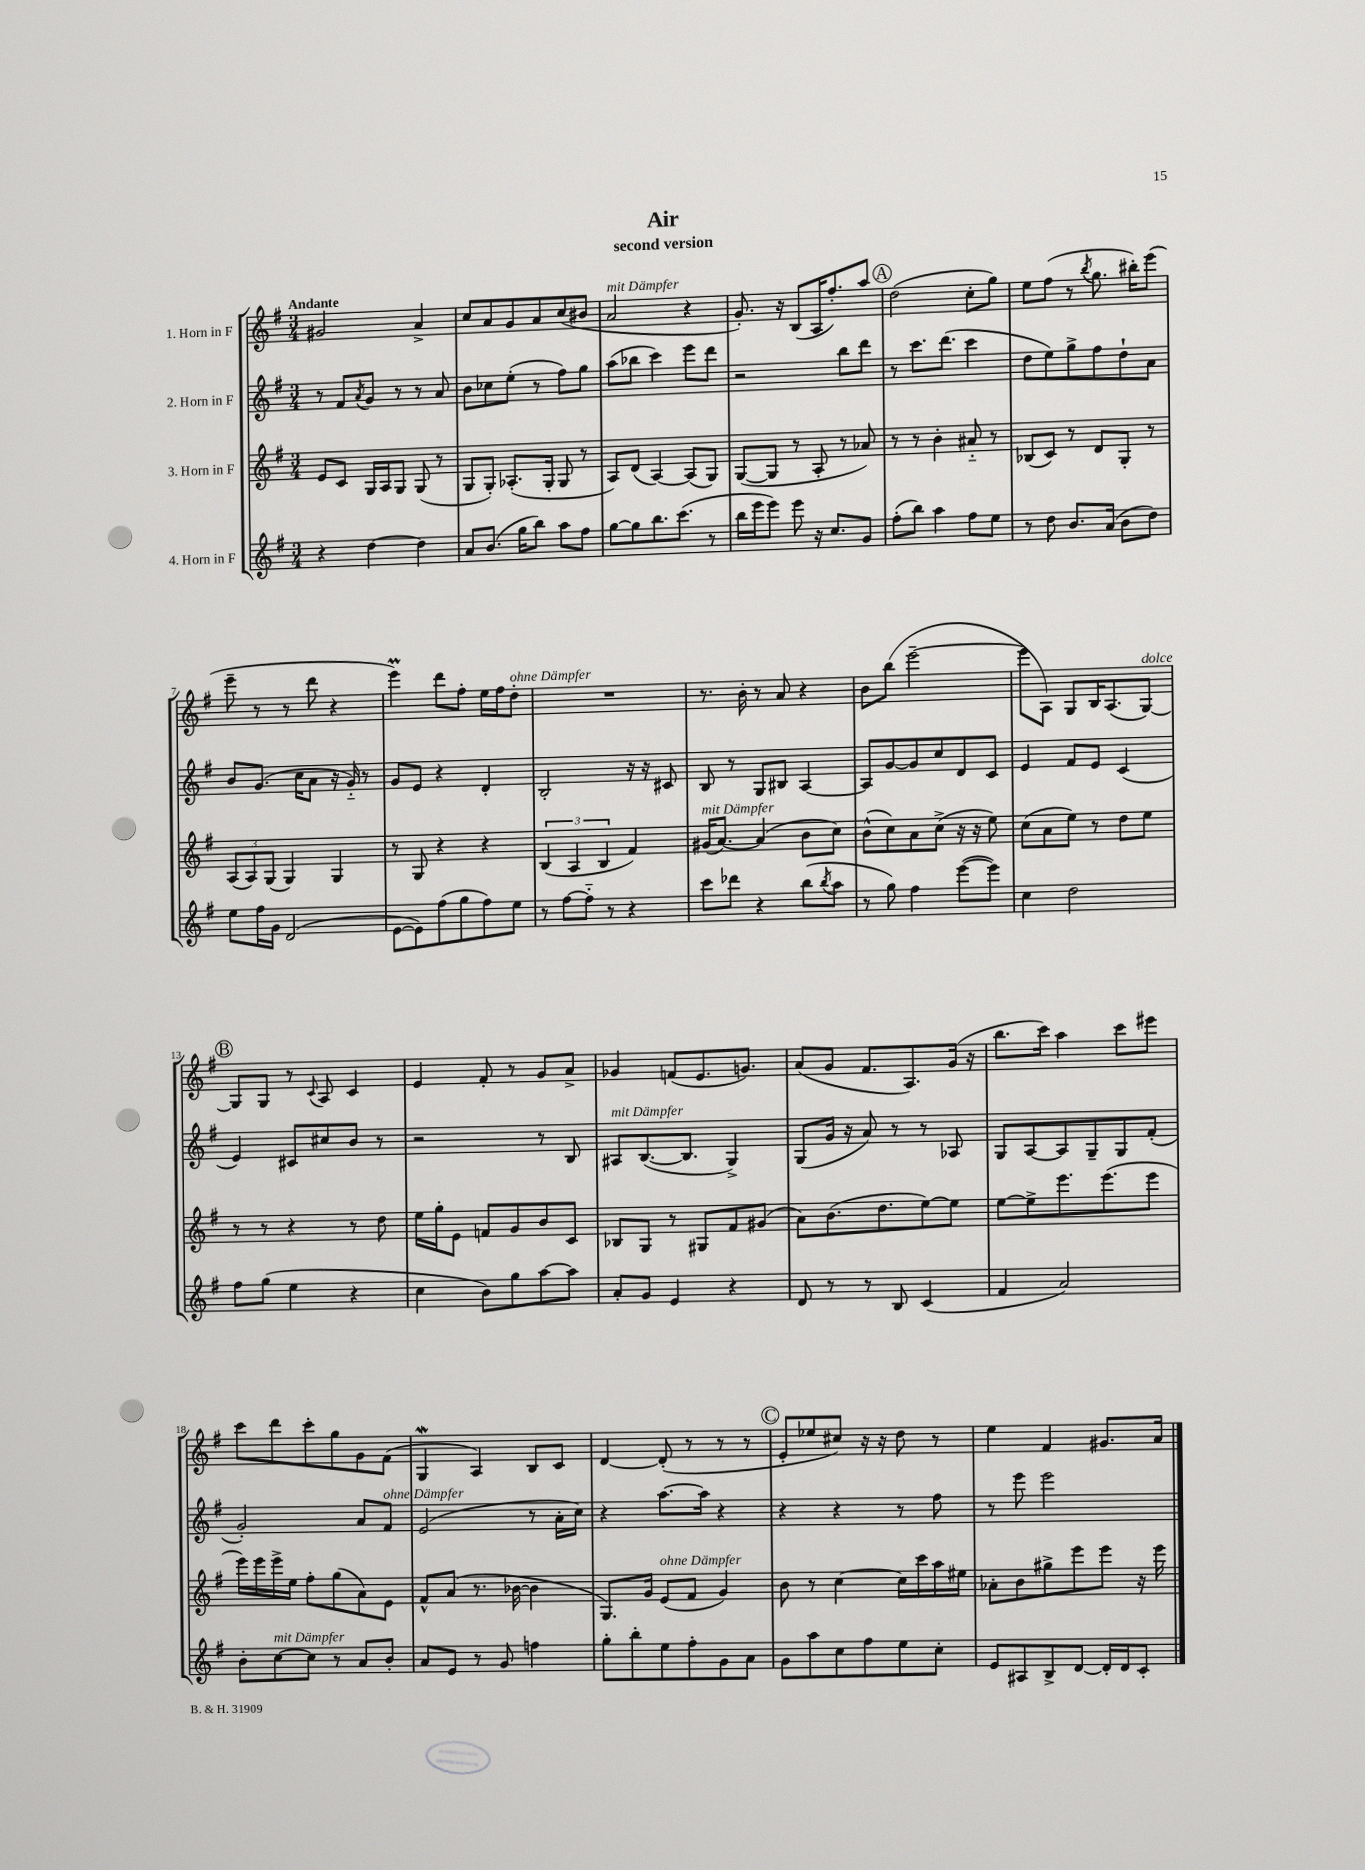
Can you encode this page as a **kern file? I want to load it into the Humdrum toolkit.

**kern	**kern	**kern	**kern
*staff4	*staff3	*staff2	*staff1
*clefG2	*clefG2	*clefG2	*clefG2
*k[f#]	*k[f#]	*k[f#]	*k[f#]
*M3/4	*M3/4	*M3/4	*M3/4
4r	8e/L	8r	2g#/
.	8c/J	8f#/L	.
.	.	8qa/	.
[4dd\	16G/LL	8g/J	.
.	16A/J	.	.
.	8G/J	8r	.
4dd\]	(8G/	8r	4a^/
.	8r	8a/	.
=	=	=	=
8a/L	8G/L	8b\L	8cc/L
(8.b/J	8G'/J)	8cc-\	8a/
.	(8.A-'/L	(8ee'\J	8g/
16gg\LK	.	.	.
8bb\J)	.	8r	8a/
.	16G'/Jk	.	.
8aa\L	8G/	8ff#\L)	(8cc/
8ff#\J	8r	8gg\J	8b#/J
=	=	=	=
[8gg\L	8A/L)	(8aa\L	2a/
8gg\]	(8d/J	8bb-\J	.
8.bb\	[4A/)	4ccc\)	.
(8.ccc\J	.	.	.
.	(8A/]L	8eee\L	4r
8r	8G/J)	8ddd\J	.
=	=	=	=
16bb\LL	([8G/L	2r	8.g'/)
16eee\J	.	.	.
8eee\J)	8G/]J	.	.
.	.	.	16r
8eee\	8r	.	(8B/L
16r	8A'/	.	16A/K
8.cc/L	.	.	8.ff#'/)
.	8r	8bb\L	.
8g/J	8a-/)	8ddd\J	8aa/J
=	=	=	=
(8ff#'\L	8r	8r	(2dd\
8bb\J)	8r	8.ccc\L	.
4aa\	4b'\	.	.
.	.	(8.ddd\J	.
8ff#\L	8a#'~/	4ccc\	8cc'\L
8ee\J	8r	.	8gg\J)
=	=	=	=
8r	(8B-/L	8dd\L	8ee\L
8dd\	8c/J)	8ee\)	(8ff#\J
8.b/L	8r	8gg^\	8r
.	.	.	8qbb/
.	8d/L	8ff#\	8.gg\
(16a/Jk	.	.	.
8b\L	8G'/J	8dd`\	.
.	.	.	16bb#'\LK)
8dd\J)	8r	8a\J	(8eee\J
=	=	=	=
8ee\L	(12A/L	8b/L	8eee~\
.	12A/)	.	.
16ff#\L	.	(8.g/J	8r
.	(12G/J	.	.
16g\JJ	.	.	.
(2d/	4G/)	.	8r
.	.	16cc\LK	.
.	.	8a\J	8ddd\
.	4G/	16r	4r
.	.	16g'~/)	.
.	.	8r	.
=	=	=	=
[8e\L	8r	8g/L	4eee\)
8e\])	8G/	8e/J	.
(8ff#\	4r	4r	8ddd\L
8gg\	.	.	8ff#'\J
8ff#\)	4r	4d'/	16ee\LL
.	.	.	16ff#\J
8ee\J	.	.	8dd'\J
=	=	=	=
8r	(6B/	2B'/	2.r
[8ff#\L	.	.	.
.	6A/	.	.
8ff#'~\]J	.	.	.
.	6B/	.	.
8r	.	.	.
4r	4f#/)	16r	.
.	.	16r	.
.	.	8c#/	.
=	=	=	=
8ccc\L	(16g#/LK	8B/	8.r
.	[8.a/J)	.	.
8ddd-\J	.	8r	.
.	.	.	16b'\
4r	(4a/]	8G/L	8r
.	.	8B#/J	8a/
(8bb\L	8b\L	[4A/	4r
8qbb/	.	.	.
8aa\J	8cc\J)	.	.
=	=	=	=
8r	(8b^^\L	8A/]L	8b\L
8gg\)	8cc\)	[8g/	(8bb\J
4ff#\	8a\	8g/]	[2eee~\
.	(8cc^\J	8cc/	.
([8eee\L	16r	8d/	.
.	16r	.	.
8eee\]J)	8ee\)	8c/J	.
=	=	=	=
4cc\	(8cc\L	4e/	8eee\]L
.	8a\	.	8A\J)
2dd\	8ee\J)	8f#/L	8G/L
.	8r	8e/J	16B/K
.	.	.	(8.A/
.	8dd\L	(4c/	.
.	8ee\J	.	[8G/J)
=	=	=	=
8ff#\L	8r	4e/)	8G/]L
(8gg\J	8r	.	8G/J
4ee\	4r	8c#/L	8r
.	.	.	8qqc/
.	.	8cc#/	8A/
4r	8r	8b/J	4c/
.	8dd\	8r	.
=	=	=	=
4cc\	16ee\LL	2r	4e/
.	16gg'\J	.	.
.	8e\J	.	.
8b\L)	8f/L	.	8f#'/
8gg\	8g/	.	8r
[8aa\	8b/	8r	8g/L
8aa\]J	8c/J	8B/	8a^/J
=	=	=	=
8a'/L	8B-/L	8A#/L	4g-/
8g/J	8G/J	([8.B/	.
4e/	8r	.	(8f/L
.	.	8.B/]J	.
.	8G#/L	.	8.e/
4r	8f#/	4G^/)	.
.	.	.	8.g/J)
.	(8g#/J	.	.
=	=	=	=
8d/	8a\L)	(8G/L	(8a/L
8r	(8.b\	16g/Jk	8g/J
.	.	16r	.
8r	.	8a/)	8.f#/L
.	8.dd\	.	.
8B/	.	8r	.
.	.	.	8.A/)
(4c/	[8ee\)	8r	.
.	8ee\]J	8A-/	(16g/Jk
.	.	.	16r
=	=	=	=
4f#/	[8ee\L	8G/L	8.bb\L
.	8ee^\]	[8A/	.
.	.	.	16ccc\Jk)
2a/)	8.eee\	8A/]	4aa\
.	.	8G~/	.
.	(8.eee\	.	.
.	.	8G/	8ccc\L
.	8eee\J	(8f#'/J	8eee#\J
=	=	=	=
8b'\L	16eee\LL)	2g'/)	8ccc\L
.	16eee\	.	.
[8cc\	16eee^\	.	8ddd\
.	16ee\JJ	.	.
8cc\]J	8ff#'\L	.	8ccc'\
8r	(8gg\	.	8gg\
8a/L	8a\)	8a/L	8g\
8b'/J	8e\J	8f#/J	(8f#\J
=	=	=	=
8a/L	8f#^^/L	(2e/	4G/
8e/J	(8a/J	.	.
8r	8.r	.	4A/)
8g/	.	.	.
.	[16b-\	.	.
4ff\	4b-\]	8r	8B/L
.	.	16a'\LL	8c/J
.	.	16cc\JJ)	.
=	=	=	=
8gg'\L	8.G/L)	4r	[4d/
8bb'\	.	.	.
.	16g/Jk	.	.
8ee\	(8e/L	[8.aa\L	(8d'/]
8ff#'\	8f#/J	.	8r
.	.	16aa\]Jk	.
8g\	4g/)	4r	8r
8a\J	.	.	8r
=	=	=	=
8g\L	8b\	4r	8e'/L
8aa\	8r	.	8ee-/
8cc\	[4cc\	4r	8cc#/J)
8ff#\	.	.	16r
.	.	.	16r
8ee\	16cc\]LL	8r	8dd\
.	16ccc\	.	.
8cc'\J	16aa\	8ff#\	8r
.	16ee#\JJ	.	.
=	=	=	=
8e/L	8a-'\L	8r	4ee\
8A#/	8b\	8eee\	.
8B^/	8gg#^\	2eee\	4f#/
[8d/J	8eee\	.	.
16d'/]LL	8eee\J	.	8.g#/L
16d/J	.	.	.
8c'/J	16r	.	.
.	16eee\	.	16a/Jk
==	==	==	==
*-	*-	*-	*-
